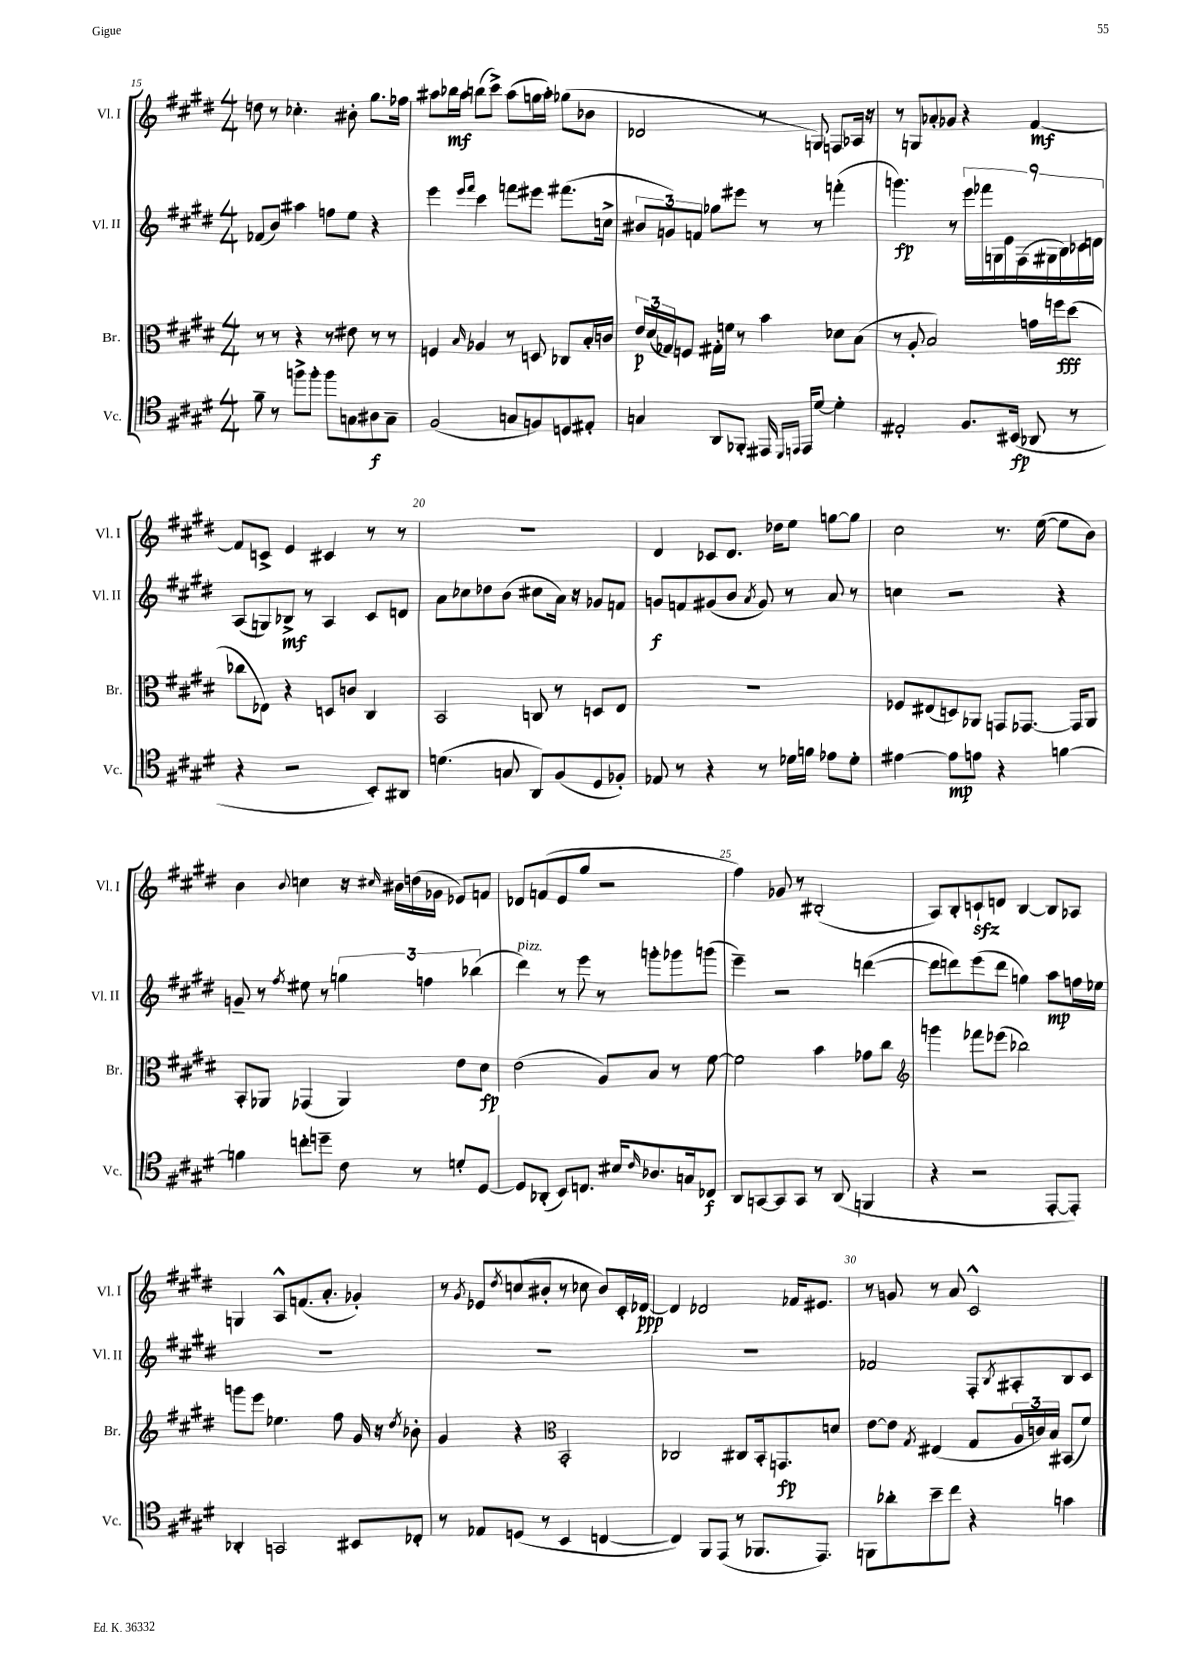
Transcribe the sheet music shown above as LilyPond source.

<<
\new StaffGroup <<
\new Staff = "s0" \with { instrumentName = "Vl. I" shortInstrumentName = "Vl. I" } {
    \clef treble \key e \major \numericTimeSignature \time 4/4
    d''8 r8 ces''4.-. bis'8-. gis''8. fes''16 |
    ais''8 bes''16\mf ais''16 b''8( cis'''8->) ais''8( g''16 ais''16-.) ges''8( bes'8 |
    des'2 r8 g8) f8 aes16 r16 |
    r8 g8 aes'8-. ges'8 r4 fis'4~\mf |
    fis'8 c'8-> e'4 cis'4 r8 r8 |
    R1 |
    dis'4 ces'8 dis'8. des''16 e''8 g''8~ g''8 |
    cis''2 r8. e''16~( e''8 b'8) |
    b'4 \appoggiatura { b'8 } c''4 r16 \grace { cis''16 } bis'16 d''16( ges'16 ees'8) f'8 |
    des'8 f'8( e'8 gis''8 r2 |
    fis''4) ges'8 r8 bis2-.( |
    a8) b8-. c'8-!\sfz d'8 b4~ b8 aes8 |
    g4 a8-^ f'8.( a'8.-. ges'4-.) |
    r8 \acciaccatura { gis'8 } ees'8 \acciaccatura { dis''8 } c''8( bis'8-. r8 ces''8 bis'8) cis'16-. des'16~\ppp |
    des'4 des'2 fes'16 eis'8. |
    r8 g'8 r8 a'8 cis'2-^ \bar "|." |
}
\new Staff = "s1" \with { instrumentName = "Vl. II" shortInstrumentName = "Vl. II" } {
    \clef treble \key e \major \numericTimeSignature \time 4/4
    fes'8( b'8) ais''4 f''8 e''8 r4 |
    e'''4 \grace { e'''16 fis'''16 } cis'''4 f'''8 eis'''8 fis'''8.( c''16-> |
    \tuplet 3/2 { bis'8 g'8) f'8 } ges''8 eis'''8 r8 r8 f'''4-.( |
    g'''4.\fp) r8 \tuplet 9/8 { e'''16 fes'''16 g16 e'16 fis16( gis16 b16) ces'16 d'16 } |
    a8( g8) bes8->\mf r8 a4 cis'8 d'8 |
    a'8 ces''8 des''8 b'8( cis''8 a'16) r16 ges'8 f'8 |
    g'8\f f'8 gis'8( b'8 \acciaccatura { a'8 } gis'8) r8 a'8 r8 |
    c''4 r2 r4 |
    g'8-- r8 \acciaccatura { fis''8 } eis''8 r8 \tuplet 3/2 { g''4 f''4 bes''4( } |
    dis'''4^\markup { \italic "pizz." }) r8 e'''8 r8 g'''8-. ges'''8 g'''8( |
    e'''4--) r2 d'''4~( |
    d'''8 d'''8) e'''8( d'''8 g''4) a''8\mp f''16 ees''16 |
    R1 |
    R1 |
    R1 |
    fes'2 fis8-. \acciaccatura { b8 } ais8-. b8 cis'8 \bar "|." |
}
\new Staff = "s2" \with { instrumentName = "Br." shortInstrumentName = "Br." } {
    \clef alto \key e \major \numericTimeSignature \time 4/4
    r8 r8 r4 r8 eis'8 r8 r8 |
    f4 \grace { b16 } aes4 r8 d8 ces8 b16-. c'16 |
    \tuplet 3/2 { e'16\p dis'16( ges16) } f8 gis16-. f'16 r8 b'4 des'8 b8( |
    r8 a8-. b2) g'16 f''16\fff dis''8( |
    ces''8 ees8) r4 d8 c'8 cis4 |
    b,2 c8 r8 d8 e8 |
    R1 |
    fes8 eis8( d8) aes,8 g,8 ges,8.~ ges,16 aes,8 |
    b,8-. aes,8 ges,4( aes,4) e'8 dis'8\fp |
    e'2( a8) b8 r8 fis'8~ |
    fis'2 b'4 ges'8 cis''8 |
    \clef treble g'''4 fes'''8 ees'''8( bes''2) |
    g'''8 e'''8 ees''4. fis''8 gis'16 r16 \acciaccatura { dis''8 } bes'8-. |
    gis'4 r4 \clef alto b,2-. |
    ces2 cis8 b,16-. g,8.\fp d'8 |
    e'8~ e'8 \acciaccatura { gis8 } eis4( gis8 \tuplet 3/2 { a16 c'16) b16 } bis,8( fis'8) \bar "|." |
}
\new Staff = "s3" \with { instrumentName = "Vc." shortInstrumentName = "Vc." } {
    \clef tenor \key e \major \numericTimeSignature \time 4/4
    fis'8-- r8 f''8-> f''8-. f''8 g8 ais8\f g8-- |
    fis2( g8 f8) d8 eis8-. |
    g4 a,8 fes,8-. eis,16 \grace { dis,16 e,16 } e,16 dis'8~ dis'4-. |
    eis2-. fis8. bis,16\fp( aes,8 r8 |
    r4 r2 b,8-.) ais,8 |
    d'4.( g8 a,8) fis8( dis8 fes8-.) |
    ees8 r8 r4 r8 des'16 f'16 ees'8 des'8-. |
    eis'4~ eis'8\mp e'8 r4 f'4~ |
    f'4 c''8-. d''8-- cis'8 r8 d'8-. dis8~ |
    dis8 aes,8-.( b,8) c8. bis16 \grace { cis'16 } aes8. g16 ces8\f |
    a,8 g,8~ g,8 g,8 r8 a,8( f,4 |
    r4 r2 e,8~-. e,8-.) |
    aes,4-. g,2 bis,8 ces8-. |
    r8 ees8 d8( r8 b,4 c4~ |
    c4) fis,8 e,8( r8 fes,8. e,8.) |
    f,8 aes'8-. b'8-- cis''8 r4 g'4 \bar "|." |
}
>>
>>
\layout { \context { \Score currentBarNumber = #15 \override BarNumber.break-visibility = ##(#f #t #t) barNumberVisibility = #(every-nth-bar-number-visible 5) } }
